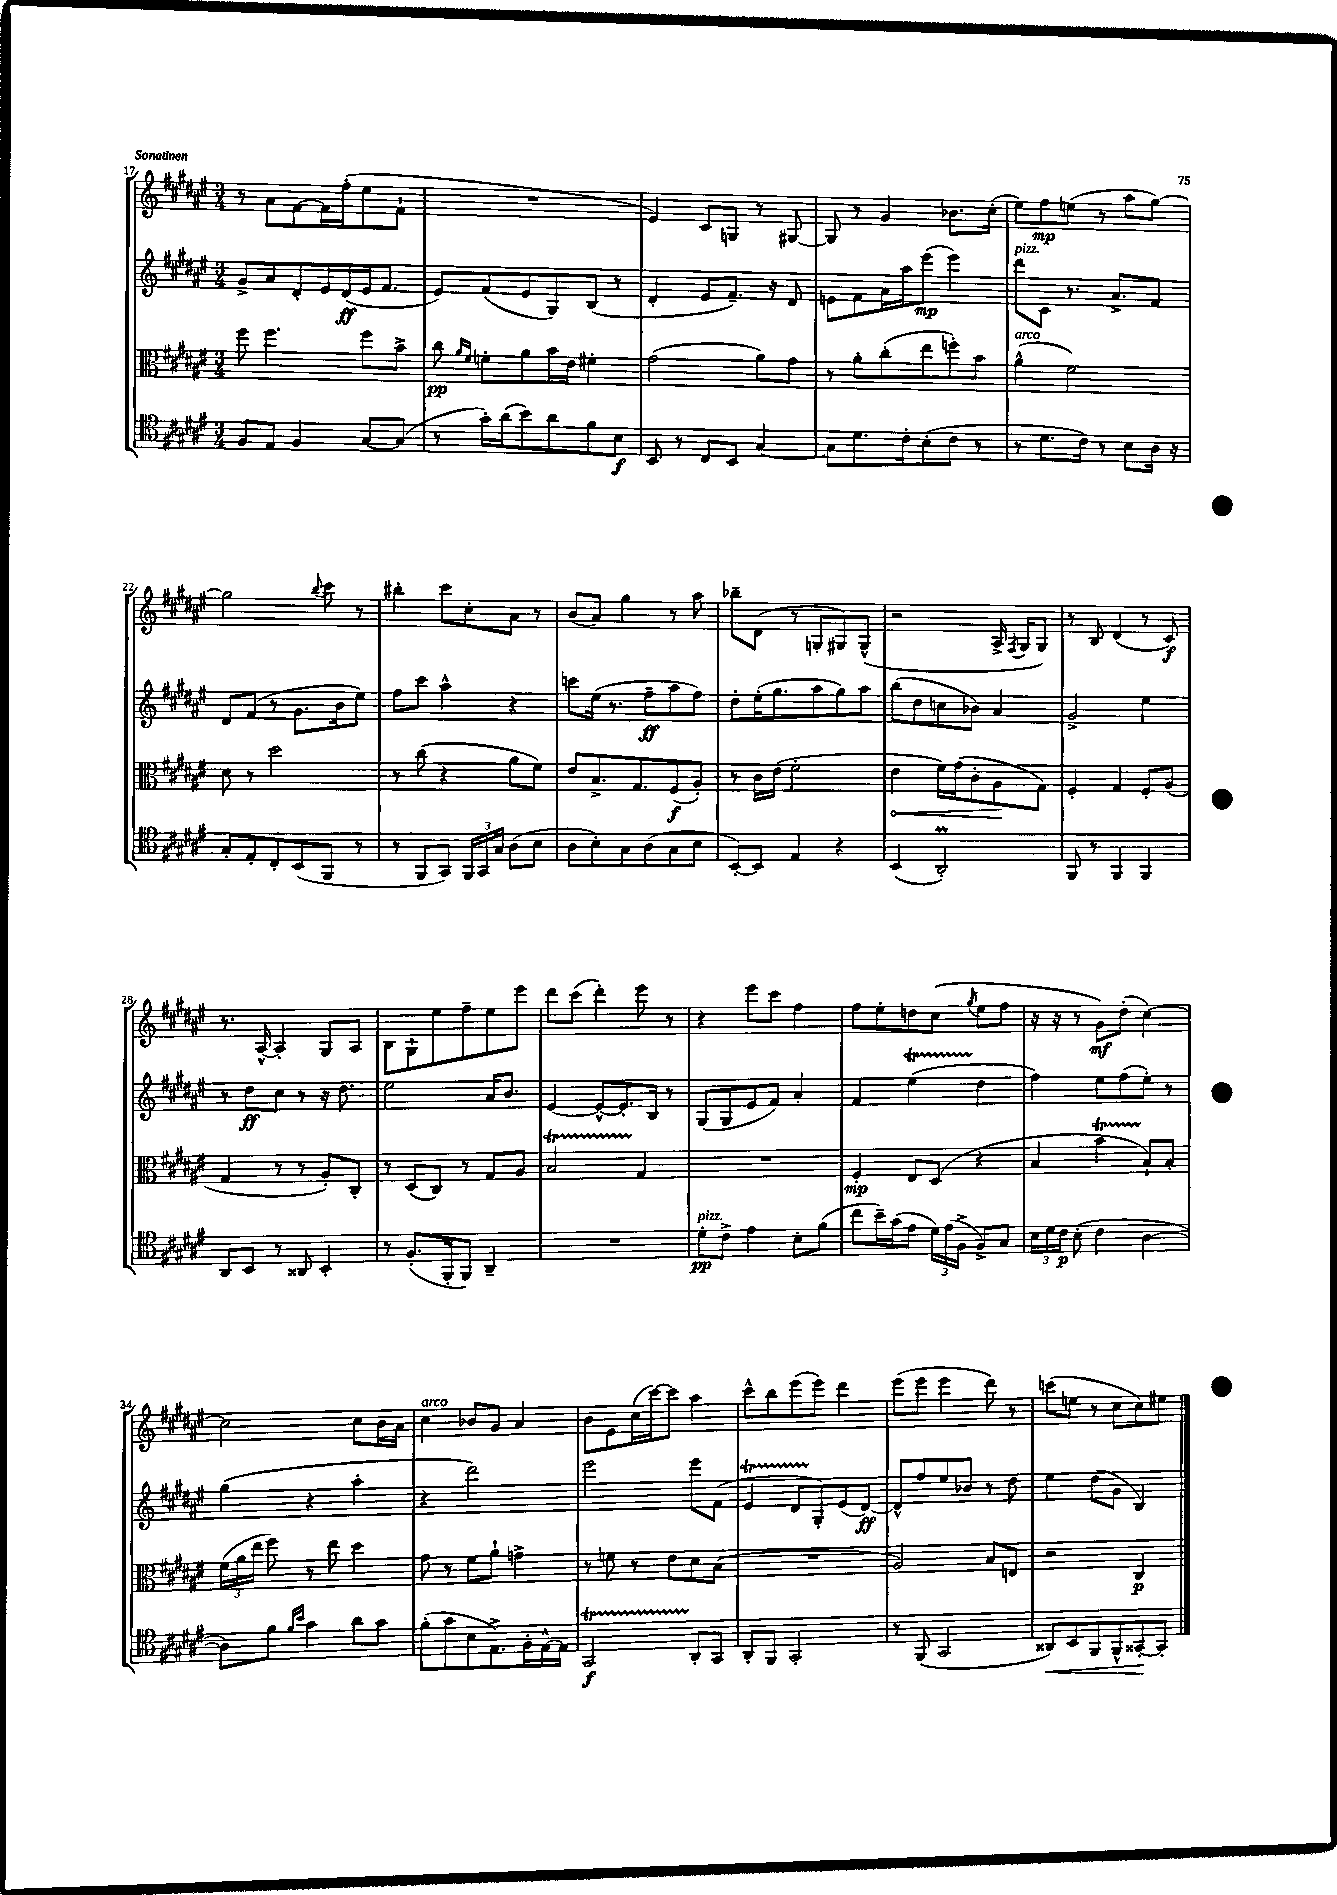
<<
\new StaffGroup <<
\new Staff = "s0" {
    \clef treble \key fis \major \numericTimeSignature \time 3/4
    \autoBeamOff r8 ais'8[ fis'8~ fis'16 fis''16-.( eis''8 fis'8]-! |
    R2. |
    eis'4) cis'8[ g8] r8 gis8~ |
    gis8 r8 gis'4 bes'8.[ cis''16]-.( |
    eis''8[) fis''8\mp e''8]( r8 ais''8[ gis''8]~) |
    gis''2 \appoggiatura { b''8 } cis'''8 r8 |
    bis''4-. cis'''8[ cis''8-. ais'8] r8 |
    b'8[( ais'8]) gis''4 r8 ais''8 |
    bes''8[-- dis'8]( r8 g8[-. gis8) gis8]-^( |
    r2 ais16-> \acciaccatura { fis8 } gis16[ gis8]) |
    r8 b8 dis'4( r8 cis'8\f) |
    r8. ais16~-^ ais4-. gis8[ ais8] |
    b8[ gis8-! eis''8 fis''8-- eis''8 eis'''8] |
    dis'''8[ cis'''8]( dis'''4-.) eis'''8 r8 |
    r4 eis'''8[ cis'''8] fis''4 |
    fis''8[ eis''8-. d''8 cis''8]( \acciaccatura { gis''8 } eis''8[ fis''8] |
    r16 r16 r8 gis'8[\mf) dis''8]-.( cis''4~) |
    cis''2 cis''8[ b'16 ais'16] |
    cis''4^\markup { \italic "arco" } bes'8[ gis'8] ais'4 |
    b'8[ eis'8 cis''16( cis'''16~) cis'''8] ais''4 |
    cis'''8[-^ b''8 eis'''8( eis'''8]) dis'''4 |
    eis'''8[( eis'''8] eis'''4 dis'''8) r8 |
    c'''8[( e''8] r8 cis''8[ cis''8) eis''8] \bar "|." |
}
\new Staff = "s1" {
    \clef treble \key fis \major \numericTimeSignature \time 3/4
    \autoBeamOff gis'8[-> ais'8 dis'8-. eis'16 dis'16\ff( eis'16 fis'8.] |
    eis'8[) fis'8( eis'8 gis8) b8]( r8 |
    dis'4-. eis'8[ fis'8.]--) r16 dis'8 |
    e'8[ fis'8 ais'16 ais''16 eis'''8]\mp( eis'''4) |
    dis'''8[^\markup { \italic "pizz." } cis'8] r8. ais'8.[-> fis'8] |
    dis'8[ fis'8]( r8 gis'8.[ b'16 eis''8]) |
    fis''8[ cis'''8] ais''4-^ r4 |
    c'''8[ eis''16]( r8. fis''8[--\ff ais''8 fis''8]) |
    dis''8[-. eis''16-.( gis''8. ais''8 gis''8) ais''8] |
    b''8[( dis''8 c''8 bes'8]) ais'4 |
    gis'2-> eis''4 |
    r8 dis''8[\ff cis''8] r8 r16 dis''8. |
    eis''2 ais'16[ b'8.] |
    eis'4~ eis'8[~-^ eis'8.-. b16] r8 |
    gis8[( gis8 eis'8 fis'8]) ais'4-. |
    fis'4 eis''4\startTrillSpan( dis''4\stopTrillSpan |
    fis''4) eis''8[ fis''8( eis''8]-.) r8 |
    gis''4( r4 ais''4-. |
    r4 dis'''2) |
    eis'''2 eis'''8[ fis'8]( |
    eis'4\startTrillSpan dis'8[ gis8-.\stopTrillSpan) eis'8( dis'8]~\ff) |
    dis'8[-^ fis''8 eis''8 bes'8] r8 dis''8 |
    eis''4 dis''8[( gis'8] b4) \bar "|." |
}
\new Staff = "s2" {
    \clef alto \key fis \major \numericTimeSignature \time 3/4
    \autoBeamOff fis''8 fis''4. fis''8[ b'8]-> |
    cis''8\pp \grace { ais'16[ fis'16] } f'8[-. ais'8 b'16 eis'16] fis'4-. |
    gis'2( ais'8[) gis'8] |
    r8 ais'8[-. cis''8-.( eis''8 f''8-.) b'8] |
    ais'4-^^\markup { \italic "arco" }( fis'2) |
    dis'8 r8 dis''2 |
    r8 cis''8( r4 ais'8[ fis'8]) |
    eis'8[ b8.-> gis8. fis8\f( ais8]-.) |
    r8 cis'16[ eis'16]( fis'2-. |
    \once \override Hairpin.circled-tip = ##t eis'4\< fis'16[) gis'16( cis'8-. ais8\! gis8]) |
    fis4-. gis4 fis8[-. ais8]( |
    gis4 r8 r8 ais8[-.) cis8]-. |
    r8 dis8[( cis8]) r8 gis8[ ais8] |
    b2\startTrillSpan gis4\stopTrillSpan |
    R2. |
    fis4-.\mp eis8[ dis8]( r4 |
    b4 b'4\startTrillSpan b8[-!\stopTrillSpan) b8]-. |
    \tuplet 3/2 { fis'16[( ais'16 eis''16] } fis''8) r8 eis''8 dis''4 |
    gis'8 r8 fis'8[ ais'8]-! g'4-> |
    r8 f'8 r8 eis'8[ dis'8 b8]( |
    R2. |
    ais2) b8[ e8] |
    r2 cis4\p \bar "|." |
}
\new Staff = "s3" {
    \clef tenor \key fis \major \numericTimeSignature \time 3/4
    \autoBeamOff fis8[ eis8] fis4 gis8[~ gis8]( |
    r8 gis'16[-.) ais'16( b'8) ais'8 fis'8 b8]\f |
    b,8 r8 cis8[ b,8] gis4~ |
    gis8[ dis'8. cis'16-. b8-.( cis'8] r8 |
    r8 dis'8.[ cis'16]) r8 b8[ ais16] r16 |
    gis8[-. eis8-. cis8-. b,8( fis,8] r8 |
    r8 fis,8[ gis,8]) \tuplet 3/2 { fis,16[ gis,16 gis16] } ais8[( b8] |
    ais8[ b8-.) gis8 ais8( gis8 b8] |
    b,8[~-.) b,8] eis4 r4 |
    b,4( ais,2-.\prall) |
    fis,8 r8 fis,4 fis,4 |
    ais,8[ b,8] r8 aisis,8 b,4-. |
    r8 fis8.[-.( fis,16-. fis,8]) ais,4-- |
    R2. |
    dis'8[-.\pp^\markup { \italic "pizz." } cis'8]-> eis'4 b8[-. fis'8]( |
    cis''8[ b'16--) gis'16( eis'8] \tuplet 3/2 { dis'16[) eis'16( fis16]-> } fis8[->) gis8] |
    \tuplet 3/2 { b16[ dis'16 cis'16]\p } b8-.( cis'4 ais4~ |
    ais8[) fis'8] \grace { fis'16[ b'16] } gis'4 ais'8[ gis'8] |
    fis'8[-.( gis'8 b8 eis8.->) fis16-. eis16~-^ eis16] |
    gis,2\startTrillSpan\f ais,8[-.\stopTrillSpan gis,8] |
    ais,8[-. fis,8] gis,2-. |
    r8 fis,8( gis,2 |
    aisis,8[\<) b,8 fis,8 fis,8-^ gisis,8~-.\! gisis,8]-. \bar "|." |
}
>>
>>
\layout { \context { \Score currentBarNumber = #17 } }
